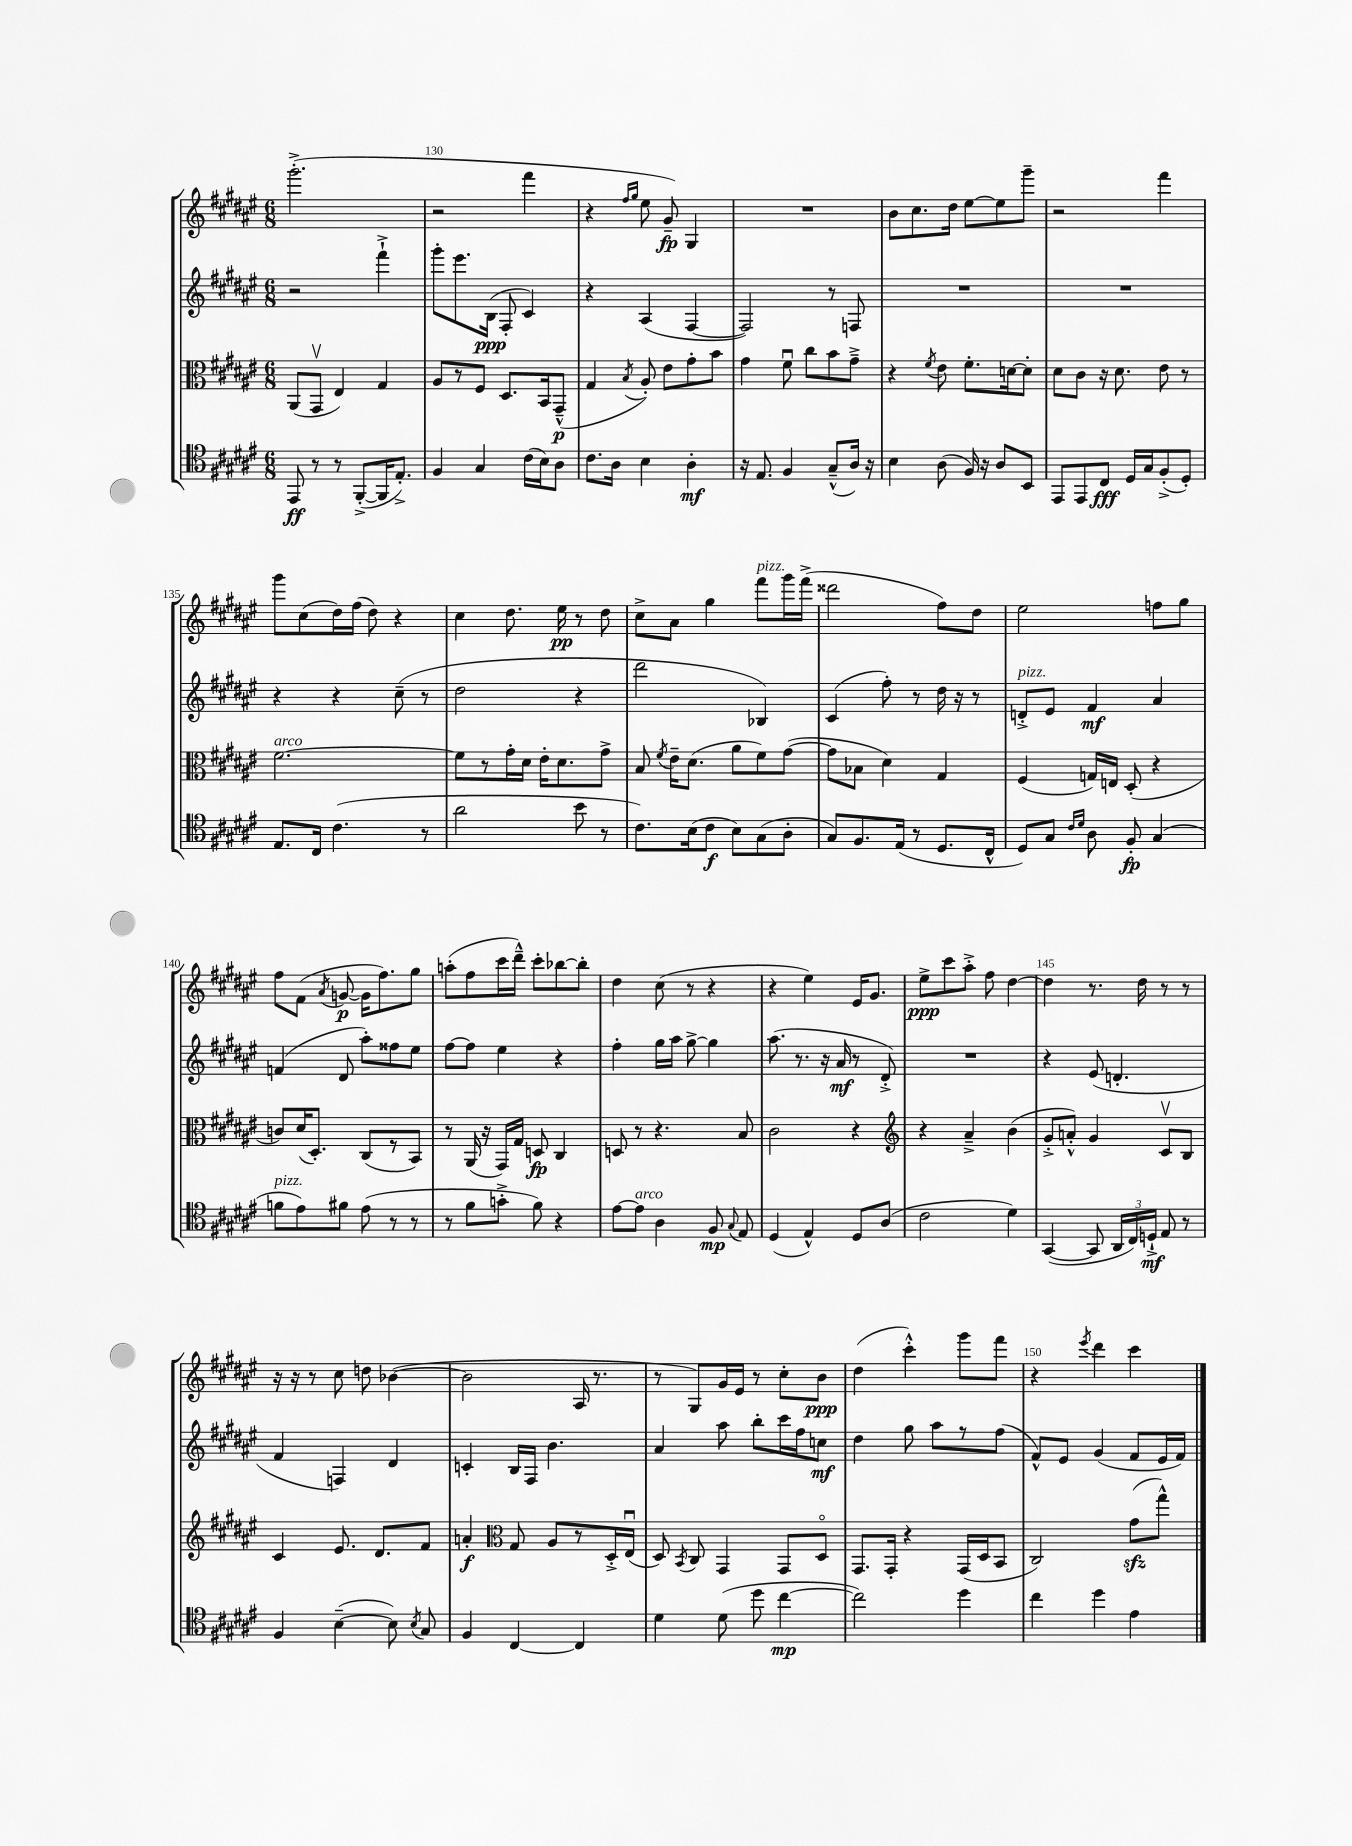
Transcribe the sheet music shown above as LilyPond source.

<<
\new StaffGroup <<
\new Staff = "s0" {
    \clef treble \key fis \major \numericTimeSignature \time 6/8
    \autoBeamOff gis'''2.-.->( |
    r2 fis'''4 |
    r4 \grace { fis''16[ gis''16] } eis''8 gis'8--\fp) gis4 |
    R2. |
    b'8[ cis''8. dis''16] eis''8[~ eis''8 gis'''8]-- |
    r2 fis'''4 |
    gis'''8[ cis''8( dis''16) fis''16]( dis''8) r4 |
    cis''4 dis''8. eis''16\pp r8 dis''8 |
    cis''8[-> ais'8] gis''4 fis'''8[^\markup { \italic "pizz." } gis'''16 fis'''16]->( |
    disis'''2 fis''8[) dis''8] |
    eis''2 f''8[ gis''8] |
    fis''8[ fis'8]( \acciaccatura { ais'8 } g'8~\p g'16[ fis''8.) gis''8] |
    a''8[-.( fis''8 cis'''16 dis'''16]---^) cis'''8[-. bes''8~ bes''8]-. |
    dis''4 cis''8( r8 r4 |
    r4 eis''4) eis'16[ gis'8.] |
    eis''8[->\ppp cis'''8 ais''8]-.-> fis''8 dis''4~ |
    dis''4 r8. dis''16 r8 r8 |
    r16 r16 r8 cis''8 d''8 bes'4~( |
    bes'2 ais16 r8. |
    r8 gis8[) gis'16 eis'16] r8 cis''8[-. b'8]\ppp |
    dis''4( cis'''4-.-^) gis'''8[ fis'''8] |
    r4 \acciaccatura { eis'''8 } dis'''4 cis'''4 \bar "|." |
}
\new Staff = "s1" {
    \clef treble \key fis \major \numericTimeSignature \time 6/8
    \autoBeamOff r2 fis'''4-!-> |
    gis'''8[-. eis'''8. b16]\ppp( fis8-. cis'4) |
    r4 ais4( fis4~ |
    fis2) r8 f8 |
    R2. |
    R2. |
    r4 r4 cis''8--( r8 |
    dis''2 r4 |
    dis'''2 bes4) |
    cis'4( fis''8-.) r8 dis''16 r16 r8 |
    d'8[-.->^\markup { \italic "pizz." } eis'8] fis'4\mf ais'4 |
    f'4( dis'8 ais''8[-.) fisis''8 eis''8] |
    fis''8[~ fis''8] eis''4 r4 |
    fis''4-. gis''16[ ais''16] gis''8~-> gis''4 |
    ais''8.( r8. r16 ais'16\mf r8 dis'8-.->) |
    R2. |
    r4 eis'8( d'4.-. |
    fis'4 f4) dis'4 |
    c'4-. b16[ fis16] b'4. |
    ais'4 ais''8 b''8[-. cis'''16 fis''16 c''8]\mf |
    dis''4 gis''8 ais''8[ r8 fis''8]( |
    fis'8[-^) eis'8] gis'4( fis'8[ eis'16 fis'16]) \bar "|." |
}
\new Staff = "s2" {
    \clef alto \key fis \major \numericTimeSignature \time 6/8
    \autoBeamOff ais,8[( gis,8]\upbow eis4) gis4 |
    ais8[ r8 fis8] dis8.[ b,16 gis,8]---^\p( |
    gis4 \acciaccatura { b8 } ais8-.) eis'8[ gis'8-. b'8] |
    gis'4 fis'8\downbow cis''8[ b'8 gis'8]---> |
    r4 \acciaccatura { fis'8 } eis'8 fis'8.[-. d'16~ d'8]-. |
    dis'8[ cis'8] r16 dis'8. eis'8 r8 |
    fis'2.~^\markup { \italic "arco" } |
    fis'8[ r8 gis'16-. dis'16] eis'16[-. dis'8. gis'8]-> |
    b8 \acciaccatura { fis'8 } eis'16[-- dis'8.]( ais'8[ fis'8) gis'8]~( |
    gis'8[ bes8] dis'4) gis4 |
    fis4( g16[) e16] dis8-.( r4 |
    c'8[) dis'16( dis8.]-.) cis8[( r8 b,8]) |
    r8 ais,16( r16 gis,16[) gis16] d8\fp cis4 |
    d8 r8 r4. b8 |
    cis'2 r4 |
    \clef treble r4 ais'4---> b'4( |
    gis'8[-.-> a'8]-.-^) gis'4 cis'8[\upbow b8] |
    cis'4 eis'8. dis'8.[ fis'8] |
    a'4-.\f \clef alto gis8 ais8[ r8 dis16-.-> eis16]\downbow( |
    dis8) \acciaccatura { b,8 } cis8 gis,4 gis,8[ dis8]\flageolet |
    gis,8.[ gis,16]-. r4 gis,16[( dis16 b,8] |
    cis2) gis'8[\sfz( gis''8]-^) \bar "|." |
}
\new Staff = "s3" {
    \clef tenor \key fis \major \numericTimeSignature \time 6/8
    \autoBeamOff eis,8\ff r8 r8 fis,8[~-.->( fis,16 eis8.]-.->) |
    fis4 gis4 cis'16[( b16) ais8] |
    cis'8.[ ais16] b4 ais4-.\mf |
    r16 eis8. fis4 gis8[---^( ais16]) r16 |
    b4 ais8( fis16) r16 ais8[ b,8] |
    eis,8[ eis,8 cis8]\fff dis16[ gis16 fis8-.->( dis8]-.) |
    eis8.[ cis16] cis'4.( r8 |
    ais'2 b'8 r8 |
    cis'8.[) b16( cis'8]\f b8[) gis8( ais8]-. |
    gis8[) fis8. eis16]( r8 dis8.[ cis16]-^ |
    dis8[) gis8] \grace { cis'16[ dis'16] } ais8 fis8-.\fp gis4( |
    f'8[^\markup { \italic "pizz." } eis'8) fis'8] eis'8( r8 r8 |
    r8 fis'8[ g'8]-.-> fis'8) r4 |
    eis'8[~ eis'8]^\markup { \italic "arco" } ais4 fis8\mp \appoggiatura { gis8 } eis8 |
    dis4( eis4-^) dis8[ ais8]( |
    cis'2 dis'4) |
    gis,4~( gis,8 \tuplet 3/2 { ais,16[ cis16) d16]-!->\mf } eis8 r8 |
    fis4 b4~--( b8) \acciaccatura { b8 } gis8 |
    fis4 cis4~ cis4 |
    dis'4 dis'8( dis''8 cis''4~\mp |
    cis''2) dis''4 |
    cis''4 dis''4 eis'4 \bar "|." |
}
>>
>>
\layout { \context { \Score currentBarNumber = #129 \override BarNumber.break-visibility = ##(#f #t #t) barNumberVisibility = #(every-nth-bar-number-visible 5) } }
